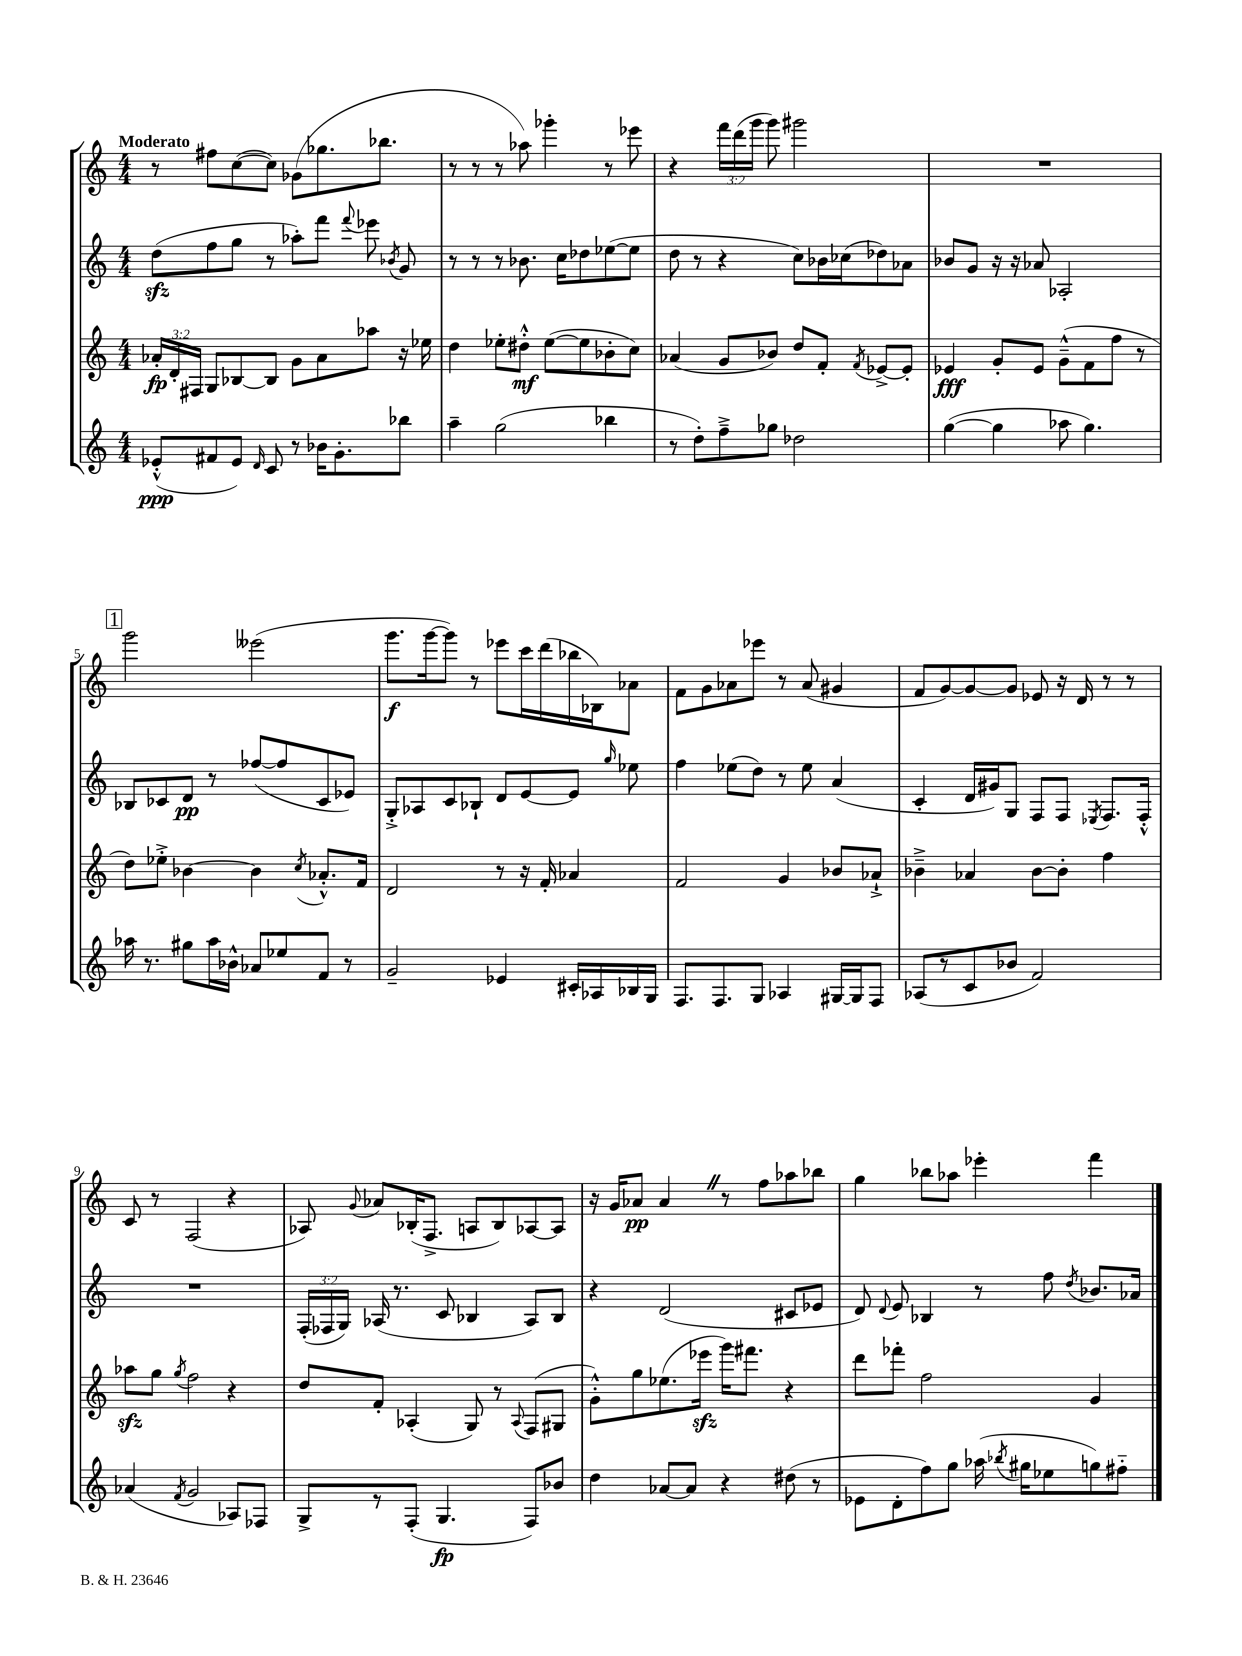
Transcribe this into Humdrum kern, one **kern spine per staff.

**kern	**kern	**kern	**kern
*staff4	*staff3	*staff2	*staff1
*clefG2	*clefG2	*clefG2	*clefG2
*k[]	*k[]	*k[]	*k[]
*M4/4	*M4/4	*M4/4	*M4/4
(8e-'^^/L	24a-'/LL	(8dd\L	8r
.	24d'/	.	.
.	24F#/JJ	.	.
8f#/	8G/L	8ff\	8ff#\L
8e-/J)	[8B-/	8gg\J	([8cc\
16qqd/	.	.	.
8c/	8B-/]J	8r	8cc\]J)
8r	8g\L	8aa-'\L)	(8g-\L
16b-\LK	8a-\	8fff\J	8.gg-\
8.g'\	.	.	.
.	.	8qqfff/	.
.	8aa-\J	8eee-\	.
.	.	.	8.bb-\J
.	.	8qb-/	.
8bb-\J	16r	8g/	.
.	16ee-\	.	.
=	=	=	=
4aa~\	4dd\	8r	8r
.	.	8r	8r
(2gg\	8ee-'\L	8r	8r
.	8dd#'^^\J	8.b-\	8aa-\)
.	([8ee-\L	.	4ggg-'\
.	.	16cc\LK	.
.	8ee-\]	8dd-\	.
4bb-\	8b-'\	([8ee-\	8r
.	8cc\J)	8ee-\]J	8eee-\
=	=	=	=
8r	(4a-/	8dd\	4r
8dd'\L)	.	8r	.
8ff~^\	8g/L	4r	24fff\LL
.	.	.	(24ddd\
.	.	.	24ggg\JJ
8gg-\J	8b-/J)	.	8ggg\)
2dd-\	8dd/L	8cc\L)	2ggg#\
.	8f'/J	16b-\L	.
.	.	(16cc-\J	.
.	8qf/	.	.
.	[8e-^/L	8dd-\)	.
.	8e-'/]J	8a-\J	.
=	=	=	=
([4gg\	4e-/	8b-/L	1r
.	.	8g/J	.
4gg\]	8g'/L	16r	.
.	.	16r	.
.	8e-/J	8a-/	.
8aa-\	(8g~^^\L	2A-'/	.
4.gg\)	8f\	.	.
.	8ff\J	.	.
.	8r	.	.
=	=	=	=
16aa-\	8dd\L)	8B-/L	2ggg\
8.r	.	.	.
.	8ee-'^\J	8c-/	.
8gg#\L	[4b-\	8d/J	.
16aa-\L	.	8r	.
16b-^^\JJ	.	.	.
8a-/L	4b-\]	([8ff-/L	(2eee--\
8ee-/	.	8ff-/]	.
.	8qcc/	.	.
8f/J	8.a-'^^/L	8c-/	.
8r	.	8e-/J)	.
.	16f/Jk	.	.
=	=	=	=
2g~/	2d/	8G'^/L	8.ggg\L
.	.	8A-/	.
.	.	.	[16ggg\k
.	.	8c/	8ggg\]J)
.	.	8B-`/J	8r
4e-/	8r	8d/L	8eee-\L
.	16r	[8e/	16ccc\L
.	16f'/	.	(16ddd\
16c#'/LL	4a-/	8e/]J	16bb-\
16A-/	.	.	16B-\J)
.	.	16qqgg/	.
16B-/	.	8ee-\	8a-\J
16G/JJ	.	.	.
=	=	=	=
8.F/L	2f/	4ff\	8f\L
.	.	.	8g\
8.F/	.	.	.
.	.	(8ee-\L	8a-\
8G/J	.	8dd\J)	8eee-\J
4A-/	4g/	8r	8r
.	.	8ee-\	(8a-/
[16G#/LL	8b-/L	(4a/	4g#/
16G#/]J	.	.	.
8F/J	8a-`^/J	.	.
=	=	=	=
(8A-/L	4b-~^\	4c'/	8f/L
8r	.	.	[8g/)
8c/	4a-/	16d/LL	8g/_
.	.	16g#/J)	.
8b-/J	.	8G/J	8g/]J
2f/)	[8b-\L	8F/L	8e-/
.	8b-'\]J	8F/J	16r
.	.	.	16d/
.	.	8qE-/	.
.	4ff\	8.F/L	8r
.	.	.	8r
.	.	16F'^^/Jk	.
=	=	=	=
(4a-/	8aa-\L	1r	8c/
.	8gg\J	.	8r
8qf/	8qgg/	.	.
2g/	2ff\	.	(2F/
8A-/L)	4r	.	4r
8F-/J	.	.	.
=	=	=	=
8G^/L	8dd/L	(24F'/LL	8A-/)
.	.	24F-/	.
.	.	24G/JJ)	.
.	.	.	8qqg/
8r	8f'/J	(16A-/	8a-/L
.	.	8.r	.
(8F'/J	(4A-'/	.	(16B-'/K
.	.	.	8.F^/J
4.G/	.	8c/	.
.	8G/)	4B-/	8A/L
.	8r	.	8B-/)
.	8qqA-/	.	.
8F/L)	(8F/L	8A-/L)	[8A-/
8b-/J	8G#/J	8B-/J	8A-/]J
=	=	=	=
4dd\	8g'^^\L)	4r	16r
.	.	.	16g/LK
.	8gg\	.	8a-/J
[8a-/L	(8.ee-\	(2d/	4a-/
8a-/]J	.	.	.
.	16eee-\Jk	.	.
4r	16ggg\LK)	.	8r
.	8.fff#\J	.	.
.	.	.	8ff\L
(8dd#\	4r	8c#/L	8aa-\
8r	.	8e-/J	8bb-\J
=	=	=	=
8e-\L	8ddd\L	8d/)	4gg\
.	.	8qqd/	.
8d'\	8fff-'\J	8e/	.
8ff\)	2ff\	4B-/	8bb-\L
8gg\J	.	.	8aa-\J
(16aa-\	.	8r	4eee-'\
8qbb-/	.	.	.
16gg#\LK	.	.	.
8ee-\	.	8ff\	.
.	.	8qdd/	.
8gg\)	4g/	8.b-/L	4fff\
8ff#'~\J	.	.	.
.	.	16a-/Jk	.
==	==	==	==
*-	*-	*-	*-
